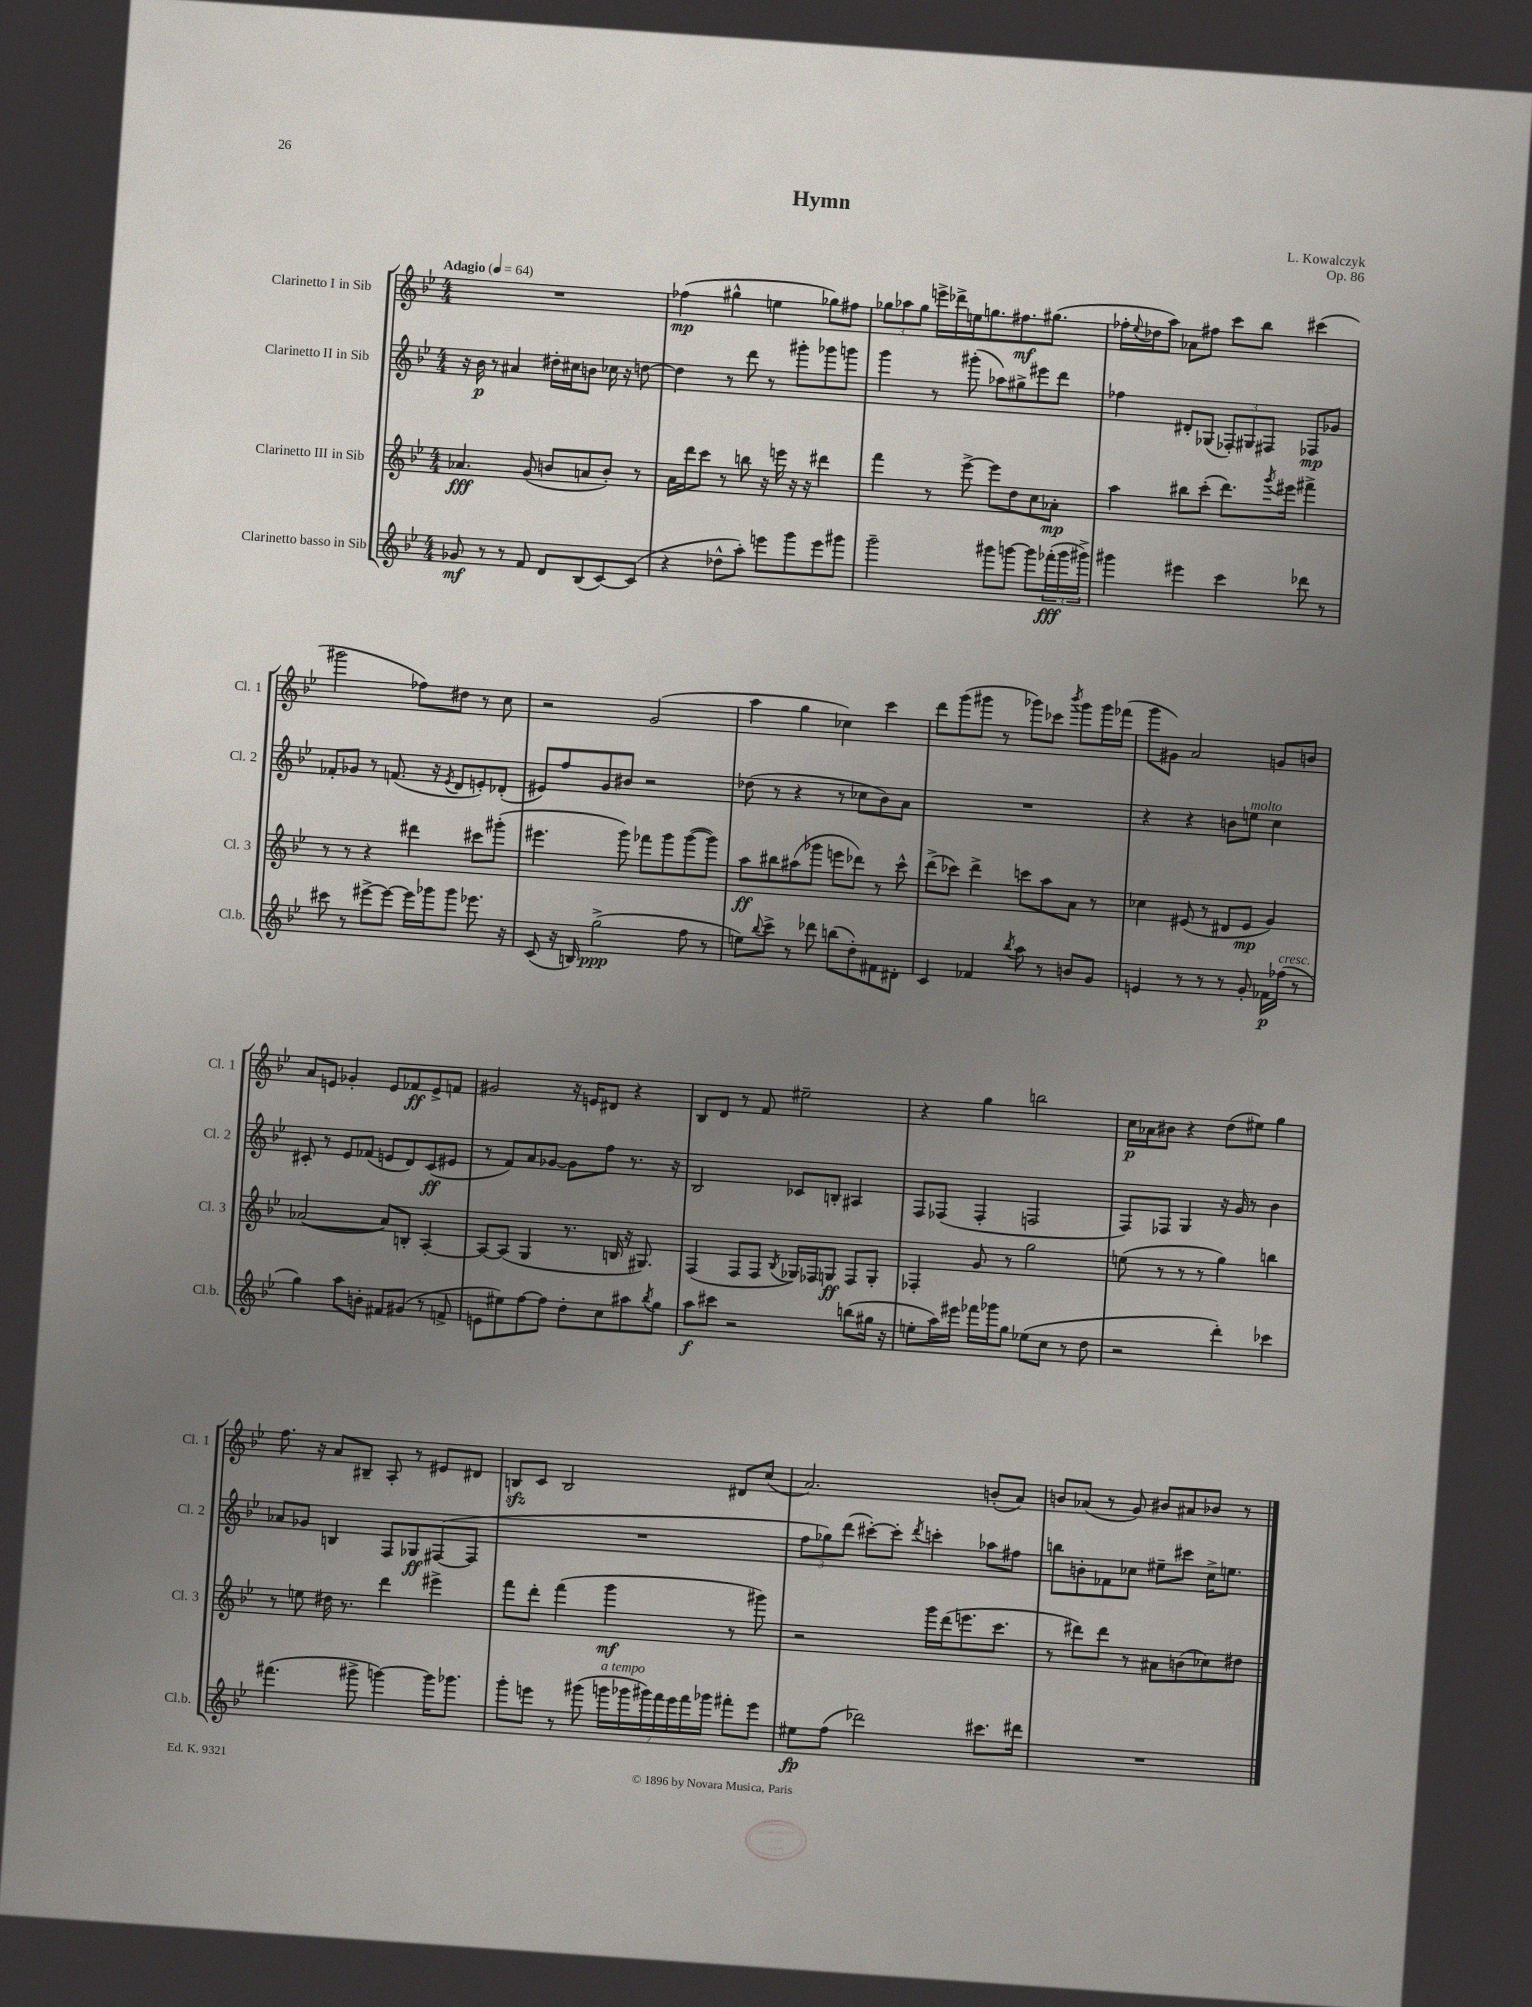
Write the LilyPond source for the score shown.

\header { title = "Hymn" composer = "L. Kowalczyk" opus = "Op. 86" }
<<
\new StaffGroup <<
\new Staff = "s0" \with { instrumentName = "Clarinetto I in Sib" shortInstrumentName = "Cl. 1" } {
    \clef treble \key bes \major \numericTimeSignature \time 4/4 \tempo "Adagio" 4 = 64
    R1 |
    fes''4\mp( gis''4-^ e''4 ges''8) fis''8 |
    \tuplet 3/2 { ges''8 aes''8 ges''8 } e'''16-> des'''16-> e''16 g''8. fis''8.\mf gis''8.( |
    fes''16-. \appoggiatura { ees''8 } des''16 a''8) aes'8 fis''8 c'''8 bes''8 cis'''4( |
    gis'''2 fes''8) dis''8 r8 c''8 |
    r2 g'2( |
    a''4 g''4 ces''4) c'''4 |
    d'''8 g'''8( gis'''8 r8 ges'''8) ces'''8 \acciaccatura { bes'''8 } ges'''8 ges'''16 fes'''16( |
    g'''8 gis'8) a'2 g'8 b'8 |
    a'8 e'8 ges'4-. e'8 fes'8\ff e'8-> f'8 |
    gis'2 r16 e'16 dis'8 r4 |
    bes8 d'8 r8 f'8 eis''2-- |
    r4 g''4 b''2 |
    c''16\p aes'16 bis'8 r4 d''8( eis''8) g''4 |
    f''8. r16 a'8 bis8-- a8-. r8 eis'8 dis'8 |
    b8\sfz c'8 b2 dis'8 c''8( |
    a'2.) b'8-.( a'8) |
    b'8 aes'8( r8 g'8) bis'8 ais'8 bes'8 r8 \bar "|." |
}
\new Staff = "s1" \with { instrumentName = "Clarinetto II in Sib" shortInstrumentName = "Cl. 2" } {
    \clef treble \key bes \major \numericTimeSignature \time 4/4
    r16 bes'16\p r8 ais'4 dis''16-. cis''16 b'8 ces''16 r16 d''8~ |
    d''4 r8 d'''8 r8 gis'''8-. ges'''8 g'''8 |
    g'''4 r8 gis'''8-.( aes''8) gis''8-> eis'''8 d'''8 |
    fes''4 dis'8-. ges8( \tuplet 3/2 { fes8-.) gis8 fis8 } fes8\mp ges'8 |
    fes'8-. ges'8 r8 f'8.( r16 \acciaccatura { ees'8 } d'8 e'8-.) des'8-.( |
    eis'8) f''8 g'8 bis'8 r2 |
    des''8( r8 r4 r8 ces''8 bes'8) a'8 |
    R1 |
    r4 r4 b'8 e''8^\markup { \italic "molto" } c''4 |
    cis'8-. r8 ees'8 fes'8( e'8 d'8) cis'8\ff( eis'8 |
    r8 f'8) a'8 ges'8~ ges'8 f''8 r8. r16 |
    bes2 ces'8 b8-. ais4 |
    f8 fes8( fes4-. f2 |
    f8) fes8 g4 r16 g'16 r8 bes'4 |
    aes'8 ges'8 b4 f8 ges8\ff fis8~( fis8 |
    R1 |
    \tuplet 3/2 { f''8 ges''8) d'''8( } cis'''8~-.) cis'''8-. \acciaccatura { d'''8 } c'''4-. aes''8 fis''8 |
    b''8 b'8-. fes'8 ces''8 eis''8-- cis'''8 ces''16-> e''8. \bar "|." |
}
\new Staff = "s2" \with { instrumentName = "Clarinetto III in Sib" shortInstrumentName = "Cl. 3" } {
    \clef treble \key bes \major \numericTimeSignature \time 4/4
    aes'4.\fff g'8( b'8 a'8 b'8-.) r8 |
    a'16 d'''16 c'''8 r8 b''8 r16 e'''16 r16 r16 dis'''4 |
    f'''4 r8 ees'''8~-> ees'''8 d''8 c''8 aes'8-.\mp |
    a''4 bis''8 c'''8-.( d'''8.) \acciaccatura { g'''8 } eis'''16 fis'''4-> |
    r8 r8 r4 dis'''4 cis'''8 gis'''8-.( |
    eis'''4. g'''8) fes'''8 g'''8 g'''8~( g'''8) |
    a''8\ff bis''8 ais''8( ges'''8 e'''8 des'''8) r8 c'''8-^ |
    d'''8->( ces'''8) d'''4-> c'''8 a''8 a'8 r8 |
    ces''4 eis'8( r8 dis'8 eis'8\mp g'4) |
    aes'2~( aes'8) b8-. a4~-. |
    a8~ a8( g4 r8. b16 r16 gis8.) |
    f4( f8 f8 \acciaccatura { bes8 } ges16) fes16 g8\ff fes8 g8-. |
    fes4-. g'8 r8 g''2 |
    e''8( r8 r8 r8 g''4) b''4 |
    r8 e''8 dis''16 r8. d'''4 eis'''4-> |
    f'''8 d'''8-. f'''4( g'''4\mf r8 gis'''8) |
    r2 g'''16 d'''16( e'''8. c'''8. |
    r8 dis'''8) dis'''8 r8 ais'8 b'8( ces''8) dis''8 \bar "|." |
}
\new Staff = "s3" \with { instrumentName = "Clarinetto basso in Sib" shortInstrumentName = "Cl.b." } {
    \clef treble \key bes \major \numericTimeSignature \time 4/4
    ges'8\mf r8 r8 f'8 d'8 bes8( c'8~) c'8( |
    r4 des''8-^ a''8-.) e'''8 g'''8 e'''8 gis'''8 |
    g'''2-- gis'''8 g'''8~ g'''8 \tuplet 3/2 { fes'''16-.\fff( g'''16 gis'''16->) } |
    gis'''4 eis'''4 c'''4 des'''8 r8 |
    cis'''8 r8 eis'''8~-> eis'''8~ eis'''16 ges'''16 ges'''8 ees'''8. r16 |
    c'8( r16 b16) g''2->\ppp( f''8 r8 |
    e''8) \appoggiatura { bes''8 } c'''8-> r8 des'''8 b''8( d''8-.) fis'8 dis'8-. |
    c'4 fes'4 \acciaccatura { bes''8 } a''8 r8 b'8 g'8 |
    e'4 r8 r8 r8 g'8-. fes'16\p fes''16^\markup { \italic "cresc." }( r8 |
    g''4) a''8 b'8-. fis'8 gis'8( r8 f'8-> |
    e'8 eis''8) f''8~ f''8 d''8-. c''8 ais''8 \acciaccatura { bes''8 } g''8 |
    a''8\f cis'''8 r2 b''8( gis''16 r16 |
    e''8-. a''16) eis'''16 fes'''16 ges'''16 g''8 ees''8( c''8 r8 d''8 |
    r2 d'''4-.) ces'''4 |
    fis'''4.( gis'''8-> g'''4~) g'''16 ges'''8. |
    g'''8-. e'''8 r8 gis'''8( \tuplet 7/4 { g'''16^\markup { \italic "a tempo" } ges'''16 gis'''16) f'''16 e'''16 f'''16 ges'''16 } fis'''8-. e'''8 |
    eis''8\fp f''8( des'''2) cis'''8. dis'''16 |
    R1 \bar "|." |
}
>>
>>
\layout { \context { \Score \remove "Bar_number_engraver" } }
